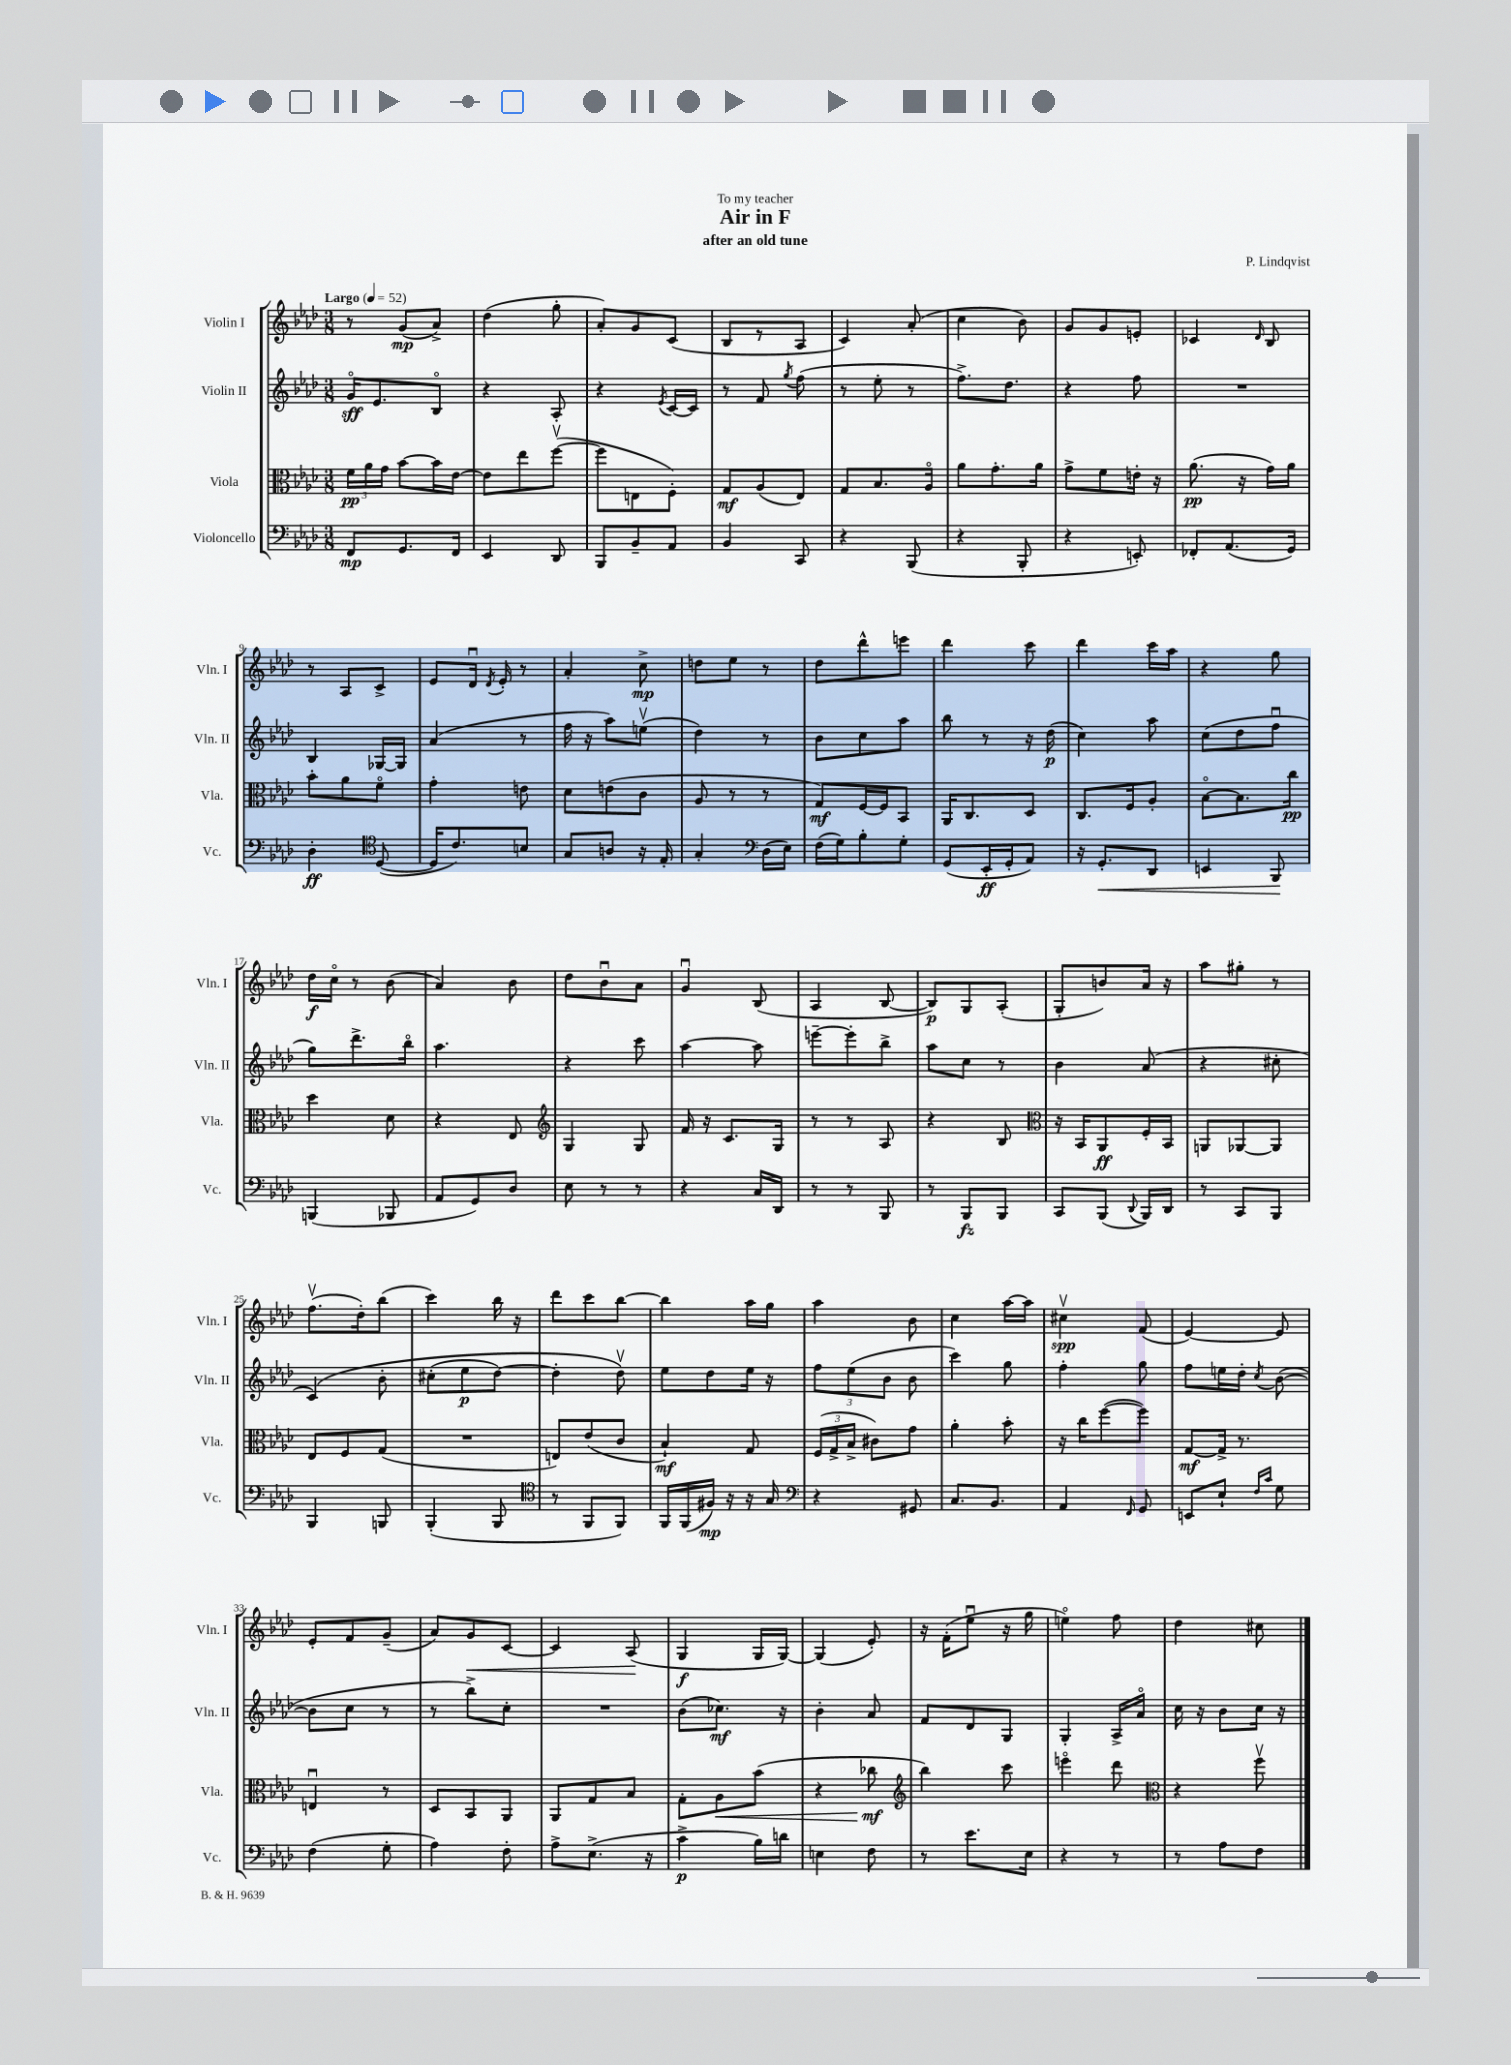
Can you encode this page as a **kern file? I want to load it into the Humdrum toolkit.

**kern	**kern	**kern	**kern
*staff4	*staff3	*staff2	*staff1
*clefF4	*clefC3	*clefG2	*clefG2
*k[b-e-a-d-]	*k[b-e-a-d-]	*k[b-e-a-d-]	*k[b-e-a-d-]
*M3/8	*M3/8	*M3/8	*M3/8
*MM52	*MM52	*MM52	*MM52
8FF	24f	16go	8r
.	24a-	.	.
.	.	8.e-	.
.	24g	.	.
8.GG	[8b-	.	(8g
.	16b-]	8B-o	8a-^)
16FF	[16e-	.	.
=	=	=	=
4EE-	8e-]	4r	(4dd-
.	8ee-	.	.
8DD-	([8ffv	8A-'	8gg'
=	=	=	=
8BBB-	8ff]	4r	8a-')
8BB-~	8E	.	8g
.	.	8qe-	.
8AA-	8F')	[16c	(8c
.	.	16c]	.
=	=	=	=
4BB-	8G	8r	8B-
.	(8A-	8f	8r
.	.	8qgg	.
8CC	8E-)	(8ff	8A-
=	=	=	=
4r	8G	8r	4c)
.	8.B-	8ee-'	.
(8BBB-	.	8r	(8a-'
.	16A-o	.	.
=	=	=	=
4r	8a-	8.ff^)	4cc
.	8.g'	.	.
.	.	8.dd-	.
8BBB-'	.	.	8b-)
.	16a-	.	.
=	=	=	=
4r	8g^	4r	8g
.	8f	.	8g
8EE')	16e'	8ff	8e'
.	16r	.	.
=	=	=	=
8FF-'	(8.a-	4.r	4c-
(8.AA-	.	.	.
.	16r	.	.
.	.	.	16qqd-
.	16g)	.	8B-
16GG)	16a-	.	.
=	=	=	=
4D-'	8b-'	4B-	8r
.	8a-	.	8A-
*clefC4	*	*	*
([8D-	8fo	[16G-	8c^
.	.	16G-]	.
=	=	=	=
16D-]	4g'	(4a-	8e-
8.c)	.	.	.
.	.	.	16d-u
.	.	.	8qd-
.	.	.	16e-'
8B	8e	8r	8r
=	=	=	=
8G	8d-	16ff	4a-'
.	.	16r	.
8A	(8e	8aa-)	.
16r	8c	(8eev	8cc^
16E-'	.	.	.
=	=	=	=
4G'	8A-	4dd-)	8dd
.	8r	.	8ee-
*clefF4	*	*	*
(16D-	8r	8r	8r
16E-)	.	.	.
=	=	=	=
(16F	8G)	8b-	8dd-
16G)	.	.	.
8B-'	[16F	8cc	8ddd-^^
.	16F]	.	.
8G'	8BB-	8aa-	8eee
=	=	=	=
(8GG	16AA-	8bb-	4ddd-
.	8.C	.	.
16EE-'	.	8r	.
16GG'	.	.	.
8AA-)	8D-	16r	8ccc
.	.	(16dd-	.
=	=	=	=
16r	8.C	4cc)	4ddd-
8.GG'	.	.	.
.	16F	.	.
8DD-	8A-'	8aa-	16ccc
.	.	.	16aa-
=	=	=	=
4EE	[8B-o	(8cc	4r
.	8.B-]	8dd-	.
8BBB-	.	8ffu	8gg
.	16cc	.	.
=	=	=	=
(4BBB	4dd-	8gg)	16dd-
.	.	.	16cco
.	.	8.ddd-^	8r
8BBB-	8d-	.	(8b-
.	.	16bb-o	.
=	=	=	=
8AA-	4r	4.aa-	4a-)
8GG)	.	.	.
8D-	8E-	.	8b-
=	=	=	=
*	*clefG2	*	*
8E-	4G	4r	8dd-
8r	.	.	8b-u
8r	8G	8ccc	8a-
=	=	=	=
4r	16f	[4aa-	4gu
.	16r	.	.
.	8.c	.	.
16C	.	8aa-]	(8B-
16DD-	16G	.	.
=	=	=	=
8r	8r	[8eee~	4A-
8r	8r	8eee']	.
8BBB-	8A-	8bb-^	[8B-
=	=	=	=
8r	4r	8aa-	8B-])
8BBB-	.	8cc	8G
8BBB-	8B-	8r	(8A-'
=	=	=	=
*	*clefC3	*	*
8CC	16r	4b-	8G'
.	16BB-	.	.
(8BBB-	8AA-	.	8b)
8qqDD-	.	.	.
16BBB-)	16F'	(8a-	16a-
16DD-	16BB-	.	16r
=	=	=	=
8r	8AA	4r	8aa-
8CC	[8AA-	.	8gg#'
8BBB-	8AA-]	8cc#'	8r
=	=	=	=
4BBB-	8E-	&(4c)	(8.ffv
.	8F	.	.
.	.	.	16dd-')
8BBB	(8G	8b-'	(8bb-
=	=	=	=
(4BBB-'	4.r	(8cc#'	4ccc)
.	.	8ee-	.
8BBB-	.	[8dd-)	16bb-
.	.	.	16r
=	=	=	=
*clefC4	*	*	*
8r	8E)	4dd-']	8ddd-
8FF	(8e-	.	8ccc
8FF)	8c	8dd-v&)	[8bb-
=	=	=	=
16FF	4B-`)	8ee-	4bb-]
(16FF	.	.	.
16F#)	.	8dd-	.
16r	.	.	.
16r	8G	16ee-	16aa-
16G	.	16r	16gg
=	=	=	=
*clefF4	*	*	*
4r	(24F	12ff	4aa-
.	24G^	.	.
.	24B-^	(12ee-	.
.	8c#)	.	.
.	.	12b-	.
8GG#	8g	8b-	8b-
=	=	=	=
8.C	4a-'	4ccc)	4cc
8.BB-	.	.	.
.	8b-'	8gg	[16aa-
.	.	.	16aa-]
=	=	=	=
4AA-	16r	4ff'	4cc#v
.	16cc	.	.
.	([8ff	.	.
16qqFF	.	.	.
8GG	8ff])	8gg	(8f
=	=	=	=
8EE	[8G	8ff	[4e-)
8E-`	16G^]	16ee	.
.	8.r	16dd-'	.
16qqF	.	.	.
16qqc	.	8qcc	.
8G	.	([8b-	8e-]
=	=	=	=
(4F	4Eu	8b-]	8e-'
.	.	8cc	8f
8G'	8r	8r	(8g~
=	=	=	=
4A-)	8D-	8r	8a-)
.	8BB-	8bb-^)	8g
8F'	8AA-	8cc'	[8c
=	=	=	=
8A-^	8AA-	4.r	4c]
(8.E-^	8G	.	.
.	8B-	.	(8A-
16r	.	.	.
=	=	=	=
4c^	8G'	(8b-	4G
.	8A-	8.cc-)	.
16B-)	(8b-	.	16G
16d	.	16r	[16G)
=	=	=	=
4E	4r	4b-'	(4G]
8F	8cc-	8a-	8e-')
=	=	=	=
*	*clefG2	*	*
8r	4bb-)	8f	16r
.	.	.	(16f'
8.e-	.	8d-	8ee-u
.	8ccc	8G	16r
16E-	.	.	16gg
=	=	=	=
4r	4eeeo	4G'	4eeo)
8r	8ddd-	16A-^	8ff
.	.	16a-o	.
=	=	=	=
*	*clefC3	*	*
8r	4r	16cc	4dd-
.	.	16r	.
8A-	.	8b-	.
8F	8ffv	16cc	8cc#
.	.	16r	.
==	==	==	==
*-	*-	*-	*-
